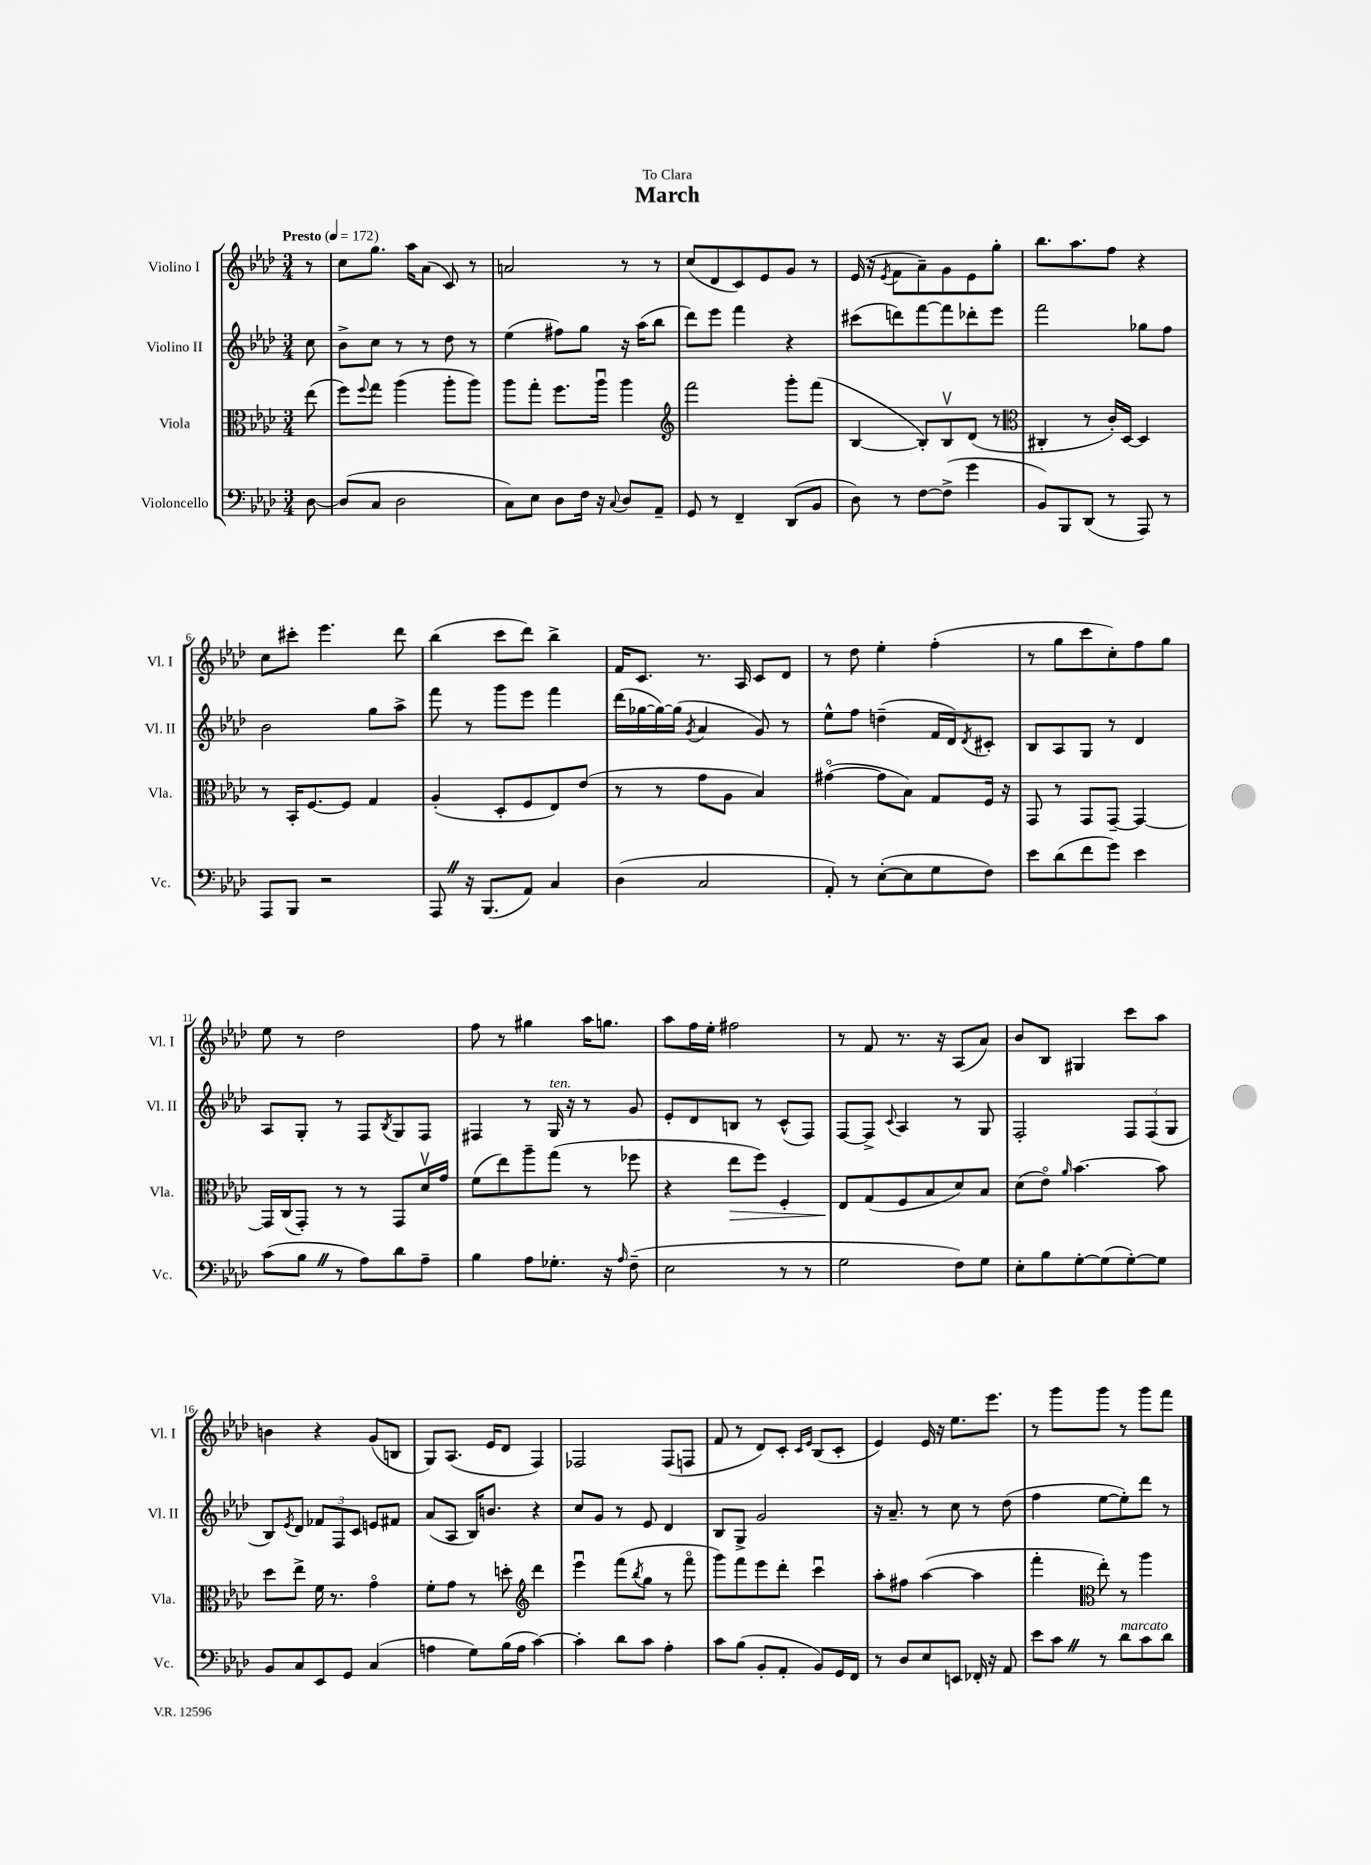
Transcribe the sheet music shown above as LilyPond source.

\header { title = "March" dedication = "To Clara" }
<<
\new StaffGroup <<
\new Staff = "s0" \with { instrumentName = "Violino I" shortInstrumentName = "Vl. I" } {
    \clef treble \key aes \major \numericTimeSignature \time 3/4 \partial 8 \tempo "Presto" 4 = 172
    r8 |
    c''8 g''8. aes''16 aes'8( c'8) r8 |
    a'2 r8 r8 |
    c''8( des'8 c'8) ees'8 g'8 r8 |
    ees'16( r16 \acciaccatura { ees'8 } f'8 aes'8--) g'8 ees'8 g''8-. |
    bes''8. aes''8. f''8 r4 |
    c''8 cis'''8-. ees'''4. des'''8 |
    bes''4( c'''8 des'''8) bes''4-> |
    f'16 c'8. r8. aes16 c'8 des'8 |
    r8 des''8 ees''4-. f''4-.( |
    r8 g''8 c'''8 c''8-.) f''8 g''8 |
    ees''8 r8 des''2 |
    f''8 r8 gis''4 aes''16 g''8. |
    aes''8 f''16 ees''16-. fis''2 |
    r8 f'8 r8. r16 aes8( aes'8) |
    bes'8 bes8 gis4 c'''8 aes''8 |
    b'4 r4 g'8( b8 |
    g8) aes8.( ees'16 des'8 f4) |
    fes2 fes8( f8 |
    f'8 r8 des'8) c'8-. \grace { c'16 ees'16 } bes8( c'8-. |
    ees'4) ees'16 r16 ees''8. ees'''8. |
    r8 g'''8 g'''8 r8 g'''8 f'''8 \bar "|." |
}
\new Staff = "s1" \with { instrumentName = "Violino II" shortInstrumentName = "Vl. II" } {
    \clef treble \key aes \major \numericTimeSignature \time 3/4 \partial 8
    c''8 |
    bes'8-> c''8 r8 r8 des''8 r8 |
    ees''4( fis''8) g''8 r16 aes''16( bes''8 |
    des'''8) ees'''8 f'''4 r4 |
    cis'''8( d'''8) f'''8~ f'''8 des'''8-. ees'''8 |
    f'''2 ges''8 f''8 |
    bes'2 g''8 aes''8-> |
    f'''8 r8 g'''8 ees'''8 f'''4 |
    des'''16( ges''16~ ges''16~) ges''16( \acciaccatura { g'8 } aes'4 g'8) r8 |
    ees''8-^ f''8 d''4--( f'16 des'16) \acciaccatura { des'8 } cis'8-. |
    bes8 aes8 g8 r8 des'4 |
    aes8 g8-. r8 f8 \acciaccatura { bes8 } g8 f8 |
    fis4 r8 g16^\markup { \italic "ten." } r16 r8 g'8 |
    ees'8-. des'8 b8 r8 c'8-^( f8) |
    f8~ f8-> \appoggiatura { c'8 } aes4 r8 g8 |
    f2-. \tuplet 3/2 { f8 f8( g8 } |
    bes8) \acciaccatura { ees'8 } des'8 \tuplet 3/2 { fes'8 f8 c'8 } e'8 fis'8 |
    aes'8( aes8 bes16) b'8. r4 |
    c''8 g'8 r8 ees'8 des'4 |
    bes8 g8-> g'2 |
    r16 aes'8.-- r8 c''8 r8 des''8( |
    f''4 ees''8~ ees''8-.) des'''8 r8 \bar "|." |
}
\new Staff = "s2" \with { instrumentName = "Viola" shortInstrumentName = "Vla." } {
    \clef alto \key aes \major \numericTimeSignature \time 3/4 \partial 8
    ees''8( |
    f''8) \appoggiatura { f''8 } g''8 aes''4( aes''8-. aes''8) |
    aes''8 g''8-. f''8. aes''16\downbow aes''4 |
    \clef treble f'''2 g'''8-. f'''8( |
    bes4~ bes8-.) bes8\upbow des'8( r8 |
    \clef alto cis4-. r8 c'16-.) des16~ des4 |
    r8 bes,16-. f8.~ f8 g4 |
    aes4-.( des8-. f8 ees8) ees'8( |
    r8 r8 g'8 aes8 bes4) |
    gis'4~\flageolet( gis'8 bes8) g8 f16 r16 |
    g,8 r8 g,8 g,8~-- g,4~ |
    g,16 c16( g,8-.) r8 r8 g,8 des'16\upbow g'16 |
    f'8( ees''8) aes''8-- g''8( r8 fes''8 |
    r4 ees''8\> f''8) f4-. |
    ees8\! g8( f8 bes8 des'8) bes8 |
    des'8( ees'8\flageolet) \grace { aes'16 } bes'4.~ bes'8 |
    des''8 ees''8-> f'16 r8. g'4\flageolet |
    f'8-. g'8 r8 d''8-. \clef treble des'''4 |
    ees'''4\downbow f'''8( \acciaccatura { bes''8 } g''8 r8 f'''8\flageolet |
    g'''8) f'''8 ees'''8 des'''8-. c'''4\downbow |
    aes''8-. fis''8 aes''4~( aes''4 |
    f'''4-. \clef alto ees''8-.) r8 aes''4 \bar "|." |
}
\new Staff = "s3" \with { instrumentName = "Violoncello" shortInstrumentName = "Vc." } {
    \clef bass \key aes \major \numericTimeSignature \time 3/4 \partial 8
    des8~ |
    des8( c8 des2 |
    c8) ees8 des8 f16 r16 \appoggiatura { c8 } des8 aes,8-- |
    g,8 r8 f,4-- des,8( bes,8 |
    des8) r8 f8~ f8->( g'4 |
    bes,8) bes,,8 des,8( r8 aes,,8) r8 |
    aes,,8 bes,,8 r2 |
    aes,,8 \once \override BreathingSign.text = \markup { \musicglyph "scripts.caesura.straight" } \breathe r16 bes,,8.( aes,8) c4 |
    des4( c2 |
    aes,8-.) r8 ees8~-.( ees8 g8 f8) |
    ees'8 des'8( f'8 g'8) ees'4 |
    c'8( bes8 \once \override BreathingSign.text = \markup { \musicglyph "scripts.caesura.straight" } \breathe r8 aes8) des'8 aes8-- |
    bes4 aes8 ges8.-. r16 \grace { aes16 } f8--( |
    ees2 r8 r8 |
    g2 f8) g8 |
    ees8-. bes8 g8~-. g8( g8~-.) g8 |
    bes,8 c8 ees,8 g,8 c4( |
    a4 g8) bes16( a16 c'4~) |
    c'4-. des'8 c'8 aes4-. |
    c'8 bes8( bes,8-. aes,8-. bes,8) g,16 f,16 |
    r8 des8 ees8 e,8 fes,16-. r16 aes,8 |
    ees'8 c'8 \once \override BreathingSign.text = \markup { \musicglyph "scripts.caesura.straight" } \breathe r8 des'8^\markup { \italic "marcato" } c'8 des'8 \bar "|." |
}
>>
>>
